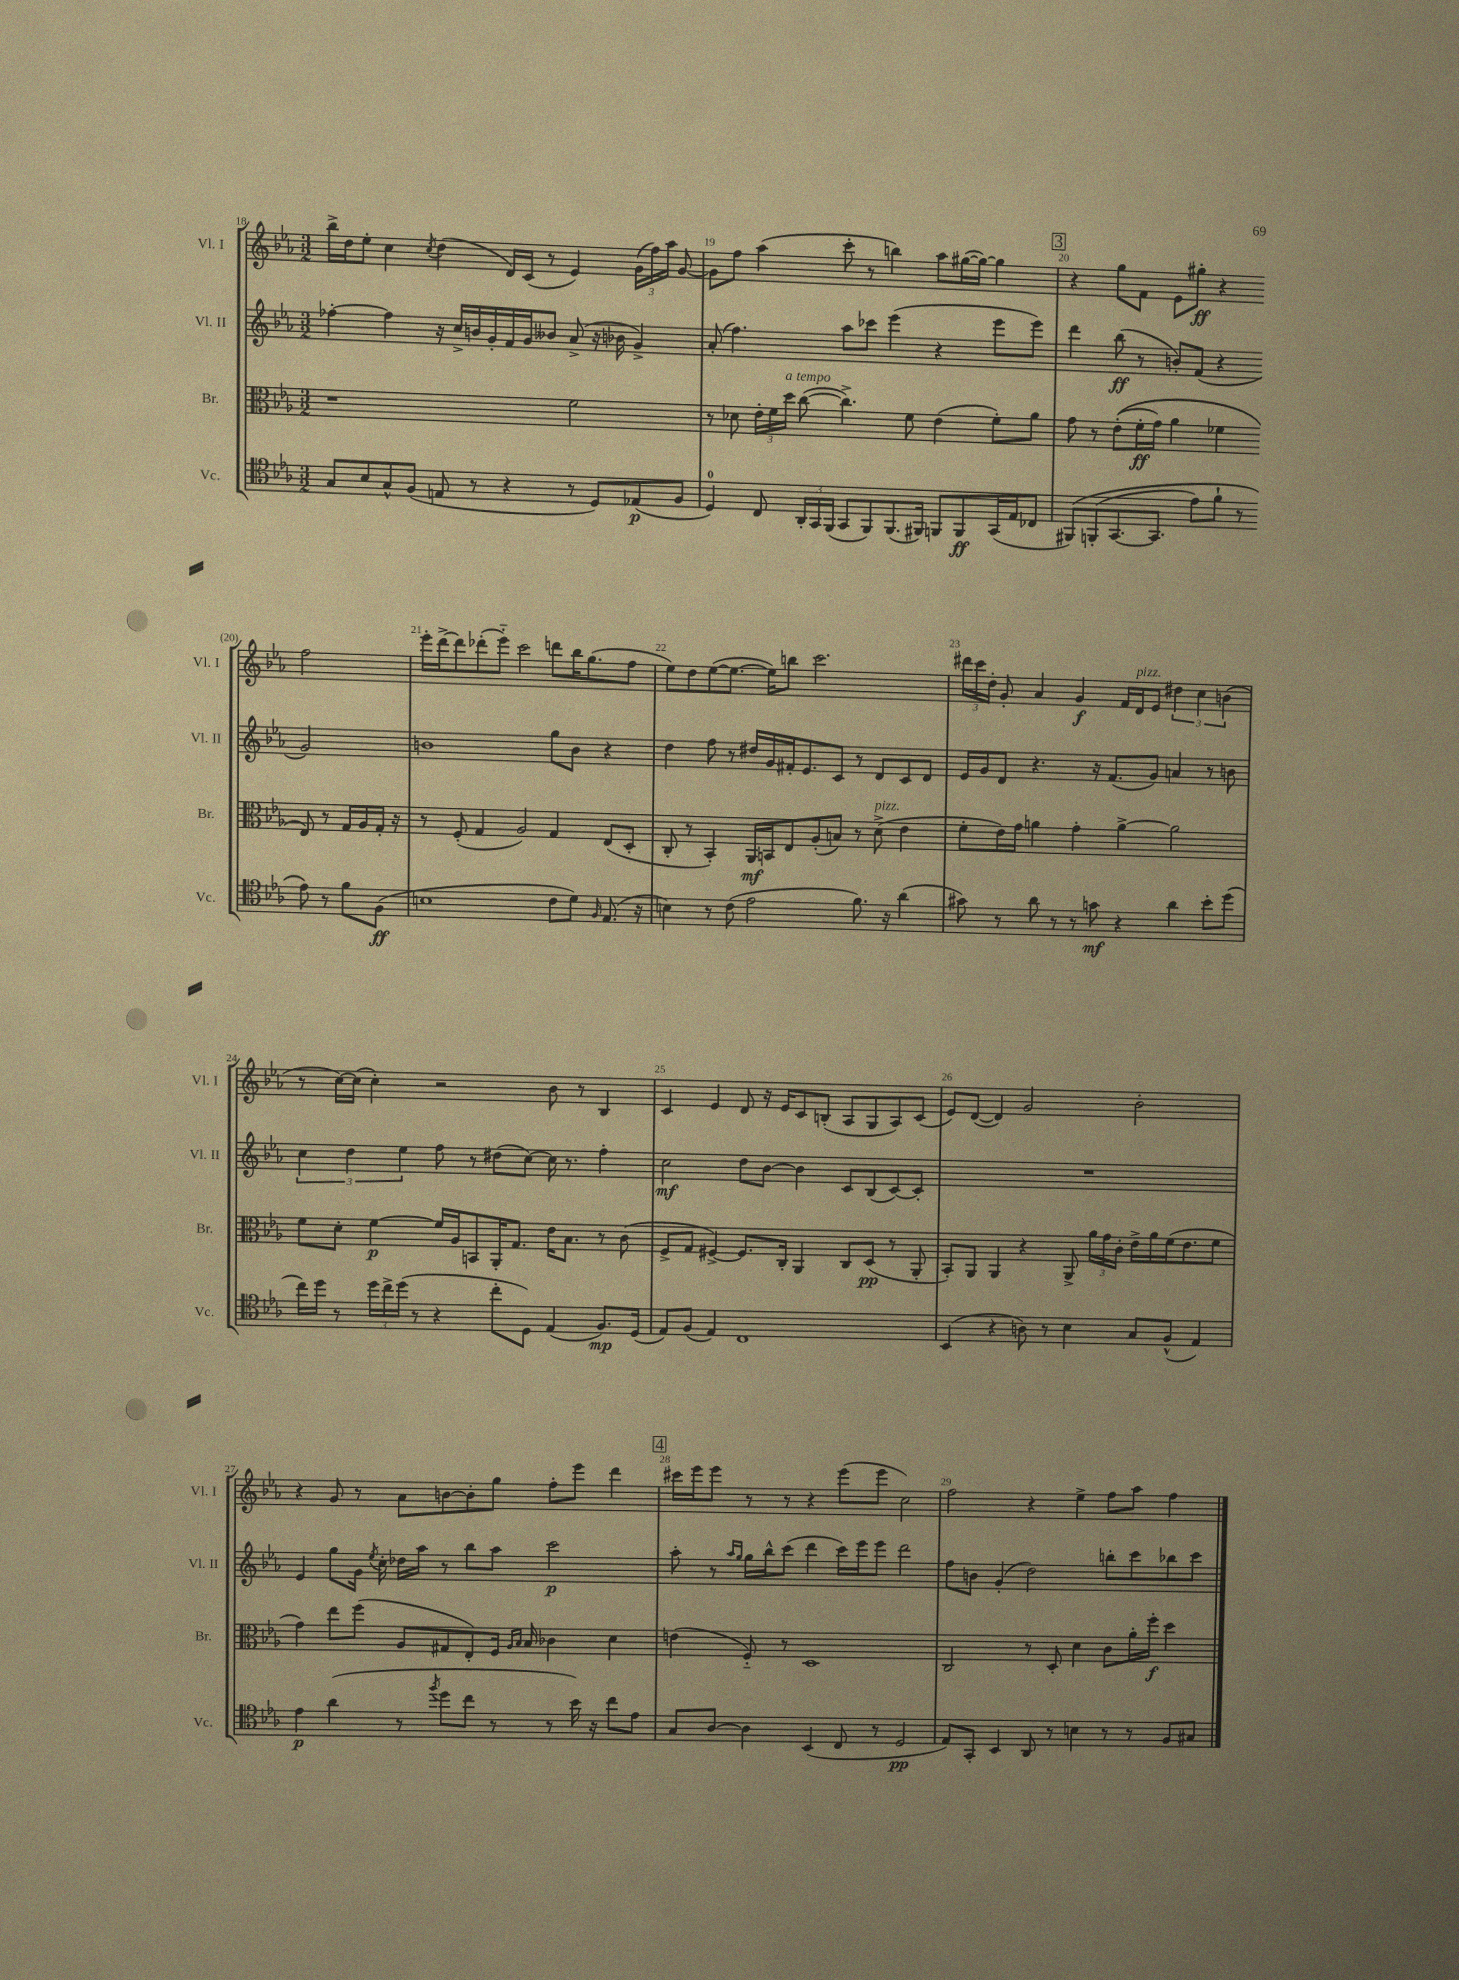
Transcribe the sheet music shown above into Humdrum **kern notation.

**kern	**kern	**kern	**kern
*staff4	*staff3	*staff2	*staff1
*clefC4	*clefC3	*clefG2	*clefG2
*k[b-e-a-]	*k[b-e-a-]	*k[b-e-a-]	*k[b-e-a-]
*M3/2	*M3/2	*M3/2	*M3/2
8G	1r	[4ff-'	16bb-^
.	.	.	16dd
8B-	.	.	8ee-'
8G^^	.	4ff-]	4cc
(8F	.	.	.
.	.	.	8qcc
8E	.	16r	(4dd
.	.	16cc^	.
8r	.	16b	.
.	.	16g'	.
4r	.	16f	16d)
.	.	16g	(16c
.	.	8b--	8r
8r	2f	(8a-^	4e-)
8D)	.	16r	.
.	.	16b-	.
(8E-	.	4g^)	(24g
.	.	.	24ff)
.	.	.	24aa-
8F	.	.	[8g
=	=	=	=
4D)	8r	(8a-'	8g]
.	8d-	4.ff)	8ff
8C	24e-'	.	(4aa-
.	24f	.	.
.	24dd	.	.
24AA-'	([8cc	.	.
24GG	.	.	.
(24FF	.	.	.
8GG	4.cc^])	8aa-	8ccc'
8FF)	.	8ccc-	8r
(8.FF	.	(4eee-	4bb)
.	8f	.	.
16FF#)	.	.	.
8FF	(4e-	4r	8aa-
8FF	.	.	([16gg#
.	.	.	16gg#_)
(16GG	8f')	8eee-	4gg#]
16E-	.	.	.
8C-	8a-	8eee-)	.
=	=	=	=
&(8FF#)	8g	4ddd	4r
(8FF'	8r	.	.
[8.GG	&((8e-'	(8bb-	8gg
.	16f'	8r	8f
8.GG]	16g)	.	.
.	4a-	8b')	8e-
8e-)	.	(8f	8gg#'
8f`	4f-	4r	4r
8r	.	.	.
8e-&)	8E-&)	2g)	2ff
8r	8r	.	.
8f	16G	.	.
.	16A-	.	.
(8F	16G'	.	.
.	16r	.	.
=	=	=	=
1B	8r	1b	16eee-'
.	.	.	[16ddd^
.	(8F'	.	8ddd]
.	4G	.	(8ddd-'
.	.	.	8eee-'~)
.	2A-)	.	2ccc
8c	4G	8gg	8ddd
8d)	.	8b	16bb-
.	.	.	(8.gg
16qqF	.	.	.
(8.E-	(8E-	4r	.
.	8D'	.	8ff
16r	.	.	.
=	=	=	=
4B)	8C'	4dd	8ee-)
.	8r	.	8dd
8r	4BB-')	8ff	([8ee-
(8c	.	8r	8.ee-_
2e-	16AA-	16dd#	.
.	16BB	16g	16ee-])
.	8E-	16f#'	8bb
.	.	8.e-	.
.	(8A-'	.	2.ccc
.	8B)	8c	.
8.f)	8r	8r	.
.	(8d^	8d	.
16r	.	.	.
(4a-	4e-	8c	.
.	.	8d	.
=	=	=	=
8g#)	8f'	16e-	24ddd#
.	.	.	24ccc
.	.	16g	.
.	.	.	24dd'
8r	16e-)	8d	8g'
.	16g	.	.
8a-	4a	4.r	4a-
8r	.	.	.
8r	4g'	.	4g
8g	.	16r	.
.	.	(8.f	.
4r	[4a^	.	16f
.	.	.	16d
.	.	8g)	8e-
4a-	2a]	4a	6dd#
.	.	.	6cc
8b-'	.	8r	.
.	.	.	(6b
(8dd	.	8b	.
=	=	=	=
16cc)	8f	6cc	8r
16dd	.	.	.
8r	8d'	.	[16cc)
.	.	6dd	.
.	.	.	(16cc]
24dd	[4f	.	4cc')
24cc^	.	.	.
(24dd	.	6ee-	.
8r	.	.	.
4r	16f]	8ff	2r
.	16A-	.	.
.	8BB	8r	.
8cc'	16AA-'	(8dd#	.
.	8.G	.	.
8D)	.	[8cc)	.
(4E-	16e-	16cc]	8b-
.	8.B-	8.r	.
.	.	.	8r
8.F)	8r	4ff'	4B-
.	(8c	.	.
(16D	.	.	.
=	=	=	=
8E-)	8F^	2cc	4c
(8F	8G	.	.
4E-)	[4F#^)	.	4e-
1C	8.F#]	8dd	8d
.	.	[8b-	16r
.	16C'	.	16e-
.	4AA-	4b-]	8c
.	.	.	(8B'
.	8C	8c	8A-
.	(8D	(8B-	8G
.	8r	[8c)	8A-)
.	8AA-'	8c']	(8c
=	=	=	=
(4BB-	8BB-')	1.r	8e-)
.	8AA-	.	([8d
4r	4AA-	.	4d])
8A)	4r	.	2g
8r	.	.	.
4B-	8AA-^	.	.
.	24a-	.	.
.	24g	.	.
.	24c'	.	.
8G	16e-^	.	2b-'
.	16a-	.	.
(8F^^	(16f	.	.
.	8.e-	.	.
4E-)	.	.	.
.	8f	.	.
=	=	=	=
4e-	4g)	4e-	4r
(4a-	8ee-	8gg	8g
.	(8ff	16g	8r
.	.	8qee-	.
.	.	16cc'	.
8r	8A-	16dd-	8a-
.	.	16aa-	.
8qff	.	.	.
8dd	8G#	8r	[8b
8cc	8E-')	8bb-	8b']
8r	16F	8aa-	8gg
.	16qqA-	.	.
.	16qqB-	.	.
.	16B-	.	.
8r	4c-	2ccc	8ff'
16b-)	.	.	8eee-
16r	.	.	.
8cc	4d	.	4ddd
8e-	.	.	.
=	=	=	=
8G	(4e	8aa-'	16ccc#
.	.	.	16eee-
[8A-	.	8r	8eee-
.	.	16qqaa-	.
.	.	16qqgg	.
4A-]	8F'~)	16gg	8r
.	.	16bb-^^	.
.	8r	(8ccc	8r
(4BB-	1D	4ddd	4r
8C	.	16ccc)	(8eee-
.	.	16eee-	.
8r	.	8eee-	8eee-
2D	.	2ddd	2cc)
=	=	=	=
8E-)	2C	8ff	2ff
8GG'	.	8b	.
4BB-	.	(4g'	.
8AA-	8r	2dd)	4r
8r	8D'	.	.
4B	4d	.	4ee-^
8r	8c	8bb'	8ff
8r	16a-'	8ccc	8aa-
.	16ff'	.	.
8F	4dd	8bb-	4ff
8G#	.	8ccc	.
==	==	==	==
*-	*-	*-	*-
